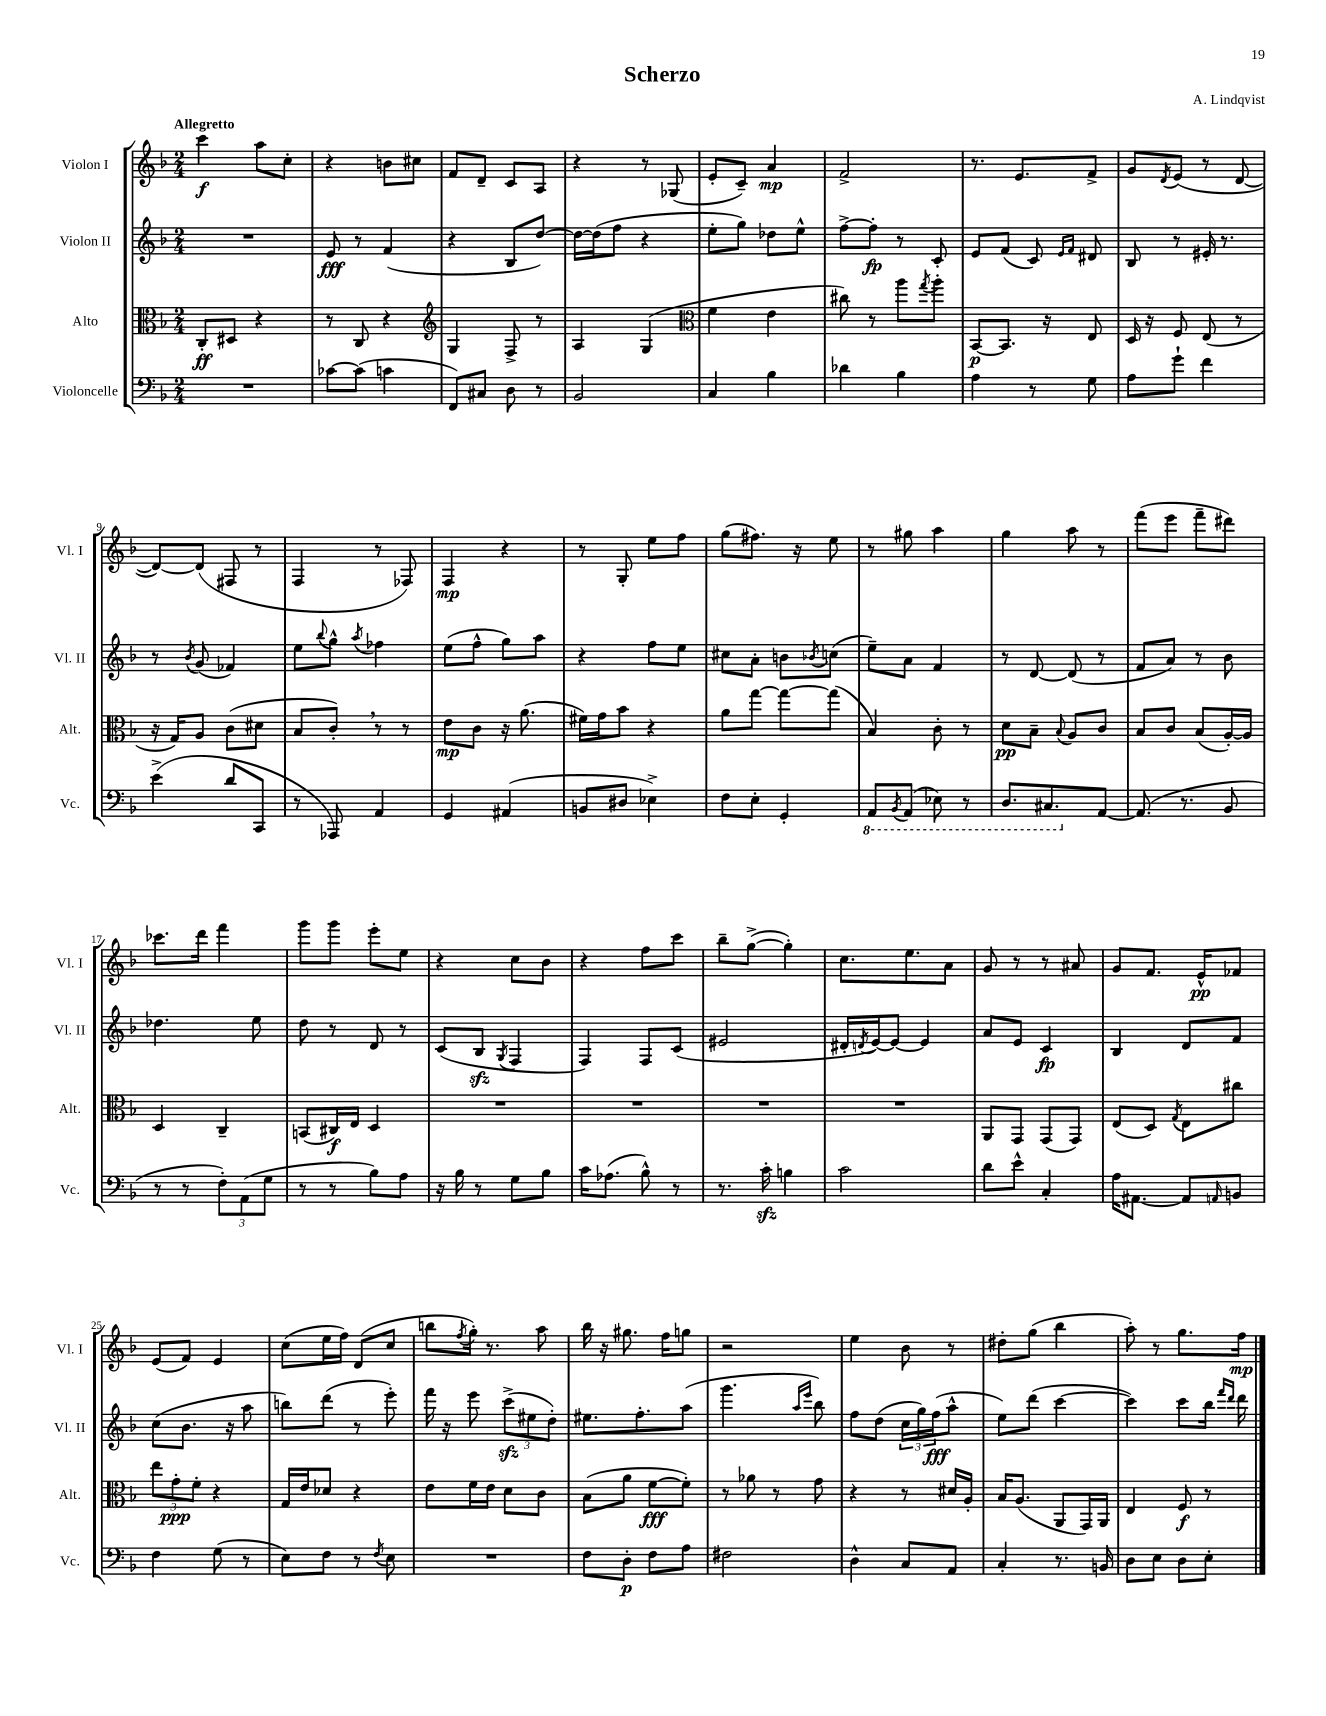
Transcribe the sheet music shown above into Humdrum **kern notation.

**kern	**dynam	**kern	**dynam	**kern	**dynam	**kern	**dynam
*part4	*part4	*part3	*part3	*part2	*part2	*part1	*part1
*staff4	*staff4	*staff3	*staff3	*staff2	*staff2	*staff1	*staff1
*I"Violoncelle	*	*I"Alto	*	*I"Violon II	*	*I"Violon I	*
*I'Vc.	*	*I'Alt.	*	*I'Vl. II	*	*I'Vl. I	*
*clefF4	*	*clefC3	*	*clefG2	*	*clefG2	*
*k[b-]	*	*k[b-]	*	*k[b-]	*	*k[b-]	*
*M2/4	*	*M2/4	*	*M2/4	*	*M2/4	*
=1	=1	=1	=1	=1	=1	=1	=1
!	!	!	!	!	!	!LO:TX:a:B:t=Allegretto	!
2r	.	8C'/L	ff	2r	.	4ccc\	f
.	.	8D#X/J	.	.	.	.	.
.	.	4r	.	.	.	8aa\L	.
.	.	.	.	.	.	8cc'\J	.
=2	=2	=2	=2	=2	=2	=2	=2
[8c-X\L	.	8r	.	8e/	fff	4r	.
(8c-\J]	.	8C/	.	8r	.	.	.
4cn\	.	4r	.	(4f/	.	8bn\L	.
.	.	.	.	.	.	8cc#X\J	.
=3	=3	=3	=3	=3	=3	=3	=3
*	*	*clefG2	*	*	*	*	*
8FF/L)	.	4G/	.	4r	.	8f/L	.
8C#X/J	.	.	.	.	.	8d~/J	.
8D\	.	8F^/	.	8B-/L	.	8c/L	.
8r	.	8r	.	[8dd/J)	.	8A/J	.
=4	=4	=4	=4	=4	=4	=4	=4
2BB-/	.	4A/	.	16dd\LL_	.	4r	.
.	.	.	.	(16dd\J]	.	.	.
.	.	.	.	8ff\J	.	.	.
.	.	(4G/	.	4r	.	8r	.
.	.	.	.	.	.	(8G-X/	.
=5	=5	=5	=5	=5	=5	=5	=5
*	*	*clefC3	*	*	*	*	*
4C/	.	4f\	.	8ee'\L	.	8e'/L	.
.	.	.	.	8gg\J)	.	8c~/J)	.
4B-\	.	4e\	.	8dd-X\L	.	4a/	mp
.	.	.	.	8ee^^\J	.	.	.
=6	=6	=6	=6	=6	=6	=6	=6
4d-X\	.	8cc#X\)	.	[8ff^\L	.	2f^/	.
.	.	8r	.	8ff'\J]	fp	.	.
4B-\	.	8aa\L	.	8r	.	.	.
.	.	8qgg/	.	.	.	.	.
.	.	8aa'\J	.	8c'/	.	.	.
=7	=7	=7	=7	=7	=7	=7	=7
4A\	.	[8BB-/L	p	8e/L	.	8.r	.
.	.	8.BB-/J]	.	(8f/J	.	.	.
.	.	.	.	.	.	8.e/L	.
8r	.	.	.	8c/)	.	.	.
.	.	16r	.	.	.	.	.
.	.	.	.	16qqe/LL	.	.	.
.	.	.	.	16qqf/JJ	.	.	.
8G\	.	8E/	.	8d#X/	.	8f^/J	.
=8	=8	=8	=8	=8	=8	=8	=8
8A\L	.	16D/	.	8B-/	.	8g/L	.
.	.	16r	.	.	.	.	.
.	.	.	.	.	.	8qd/	.
8g`\J	.	8F/	.	8r	.	(8e/J	.
4f\	.	(8E/	.	16e#X'/	.	8r	.
.	.	.	.	8.r	.	.	.
.	.	8r	.	.	.	[8d/	.
!!LO:LB:g=z
=9	=9	=9	=9	=9	=9	=9	=9
(4e^\	.	16r	.	8r	.	8d/L_)	.
.	.	16G/KL)	.	.	.	.	.
.	.	.	.	8qb-/	.	.	.
.	.	8A/J	.	(8g/	.	(8d/J]	.
8d/L	.	(8c\L	.	4f-X/)	.	8F#X/	.
8CC/J	.	8d#X\J	.	.	.	8r	.
=10	=10	=10	=10	=10	=10	=10	=10
8r	.	8B-/L	.	8ee\L	.	4F/	.
.	.	.	.	8qqbb-/	.	.	.
8AAA-X/)	.	8c',/J)	.	8gg^^\J	.	.	.
.	.	.	.	8qaa/	.	.	.
4AA/	.	8r	.	4ff-X\	.	8r	.
.	.	8r	.	.	.	8F-X/)	.
=11	=11	=11	=11	=11	=11	=11	=11
4GG/	.	8e\L	mp	(8ee\L	.	4F/	mp
.	.	8c\J	.	8ff^^\J	.	.	.
(4AA#X/	.	16r	.	8gg\L)	.	4r	.
.	.	(8.a\	.	.	.	.	.
.	.	.	.	8aa\J	.	.	.
=12	=12	=12	=12	=12	=12	=12	=12
8BBn/L	.	16f#X\LL)	.	4r	.	8r	.
.	.	16g\J	.	.	.	.	.
8D#X/J	.	8b-\J	.	.	.	8G'/	.
4E-X^\)	.	4r	.	8ff\L	.	8ee\L	.
.	.	.	.	8ee\J	.	8ff\J	.
=13	=13	=13	=13	=13	=13	=13	=13
8F\L	.	8a\L	.	8cc#X\L	.	(8gg\L	.
8E'\J	.	[8gg\J	.	8a'\J	.	8.ff#X\J)	.
4GG'/	.	8gg\L_	.	8bn\L	.	.	.
.	.	.	.	.	.	16r	.
.	.	.	.	8qb-X/	.	.	.
.	.	(8gg\J]	.	(8ccn\J	.	8ee\	.
=14	=14	=14	=14	=14	=14	=14	=14
*8ba	*	*	*	*	*	*	*
8AAA/L	.	4B-/)	.	8ee~\L)	.	8r	.
8qBBB-/	.	.	.	.	.	.	.
(8AAA/J	.	.	.	8a\J	.	8gg#X\	.
8EE-X\)	.	8c'\	.	4f/	.	4aa\	.
8r	.	8r	.	.	.	.	.
=15	=15	=15	=15	=15	=15	=15	=15
8.DD/L	.	8d\L	pp	8r	.	4gg\	.
.	.	8B-~\J	.	[8d/	.	.	.
8.CC#X/	.	.	.	.	.	.	.
.	.	8qqB-/	.	.	.	.	.
.	.	8A/L	.	(8d/]	.	8aa\	.
*X8ba	*	*	*	*	*	*	*
[8AA/J	.	8c/J	.	8r	.	8r	.
=16	=16	=16	=16	=16	=16	=16	=16
(8.AA/]	.	8B-/L	.	8f/L	.	(8fff\L	.
.	.	8c/J	.	8a/J)	.	8eee\J	.
8.r	.	.	.	.	.	.	.
.	.	(8B-/L	.	8r	.	8fff~\L	.
8BB-/	.	[16A'/L)	.	8b-\	.	8ddd#X\J)	.
.	.	16A/JJ]	.	.	.	.	.
!!LO:LB:g=z
=17	=17	=17	=17	=17	=17	=17	=17
8r	.	4D/	.	4.dd-X\	.	8.ccc-X\L	.
8r	.	.	.	.	.	.	.
.	.	.	.	.	.	16ddd\Jk	.
12F'\L)	.	4C~/	.	.	.	4fff\	.
(12AA\	.	.	.	.	.	.	.
.	.	.	.	8ee\	.	.	.
12G\J	.	.	.	.	.	.	.
=18	=18	=18	=18	=18	=18	=18	=18
8r	.	(8BBn/L	.	8dd\	.	8ggg\L	.
8r	.	16C#X/L)	f	8r	.	8ggg\J	.
.	.	16E/JJ	.	.	.	.	.
8B-\L)	.	4D/	.	8d/	.	8eee'\L	.
8A\J	.	.	.	8r	.	8ee\J	.
=19	=19	=19	=19	=19	=19	=19	=19
16r	.	2r	.	(8c/L	.	4r	.
16B-\	.	.	.	.	.	.	.
8r	.	.	.	8B-zz/J	.	.	.
.	.	.	.	8qG/	.	.	.
8G\L	.	.	.	4F/	.	8cc\L	.
8B-\J	.	.	.	.	.	8b-\J	.
=20	=20	=20	=20	=20	=20	=20	=20
16c\KL	.	2r	.	4F/)	.	4r	.
(8.A-X\J	.	.	.	.	.	.	.
8B-^^\)	.	.	.	8F/L	.	8ff\L	.
8r	.	.	.	(8c/J	.	8ccc\J	.
=21	=21	=21	=21	=21	=21	=21	=21
8.r	.	2r	.	2e#X/	.	8bb-~\L	.
.	.	.	.	.	.	([8gg^\J	.
16czz'\	.	.	.	.	.	.	.
4Bn\	.	.	.	.	.	4gg'\])	.
=22	=22	=22	=22	=22	=22	=22	=22
2c\	.	2r	.	16d#X'/LL	.	8.cc\L	.
.	.	.	.	8qdn/	.	.	.
.	.	.	.	[16e/J)	.	.	.
.	.	.	.	8e/J_	.	.	.
.	.	.	.	.	.	8.ee\	.
.	.	.	.	4e/]	.	.	.
.	.	.	.	.	.	8a\J	.
=23	=23	=23	=23	=23	=23	=23	=23
8d\L	.	8AA/L	.	8a/L	.	8g/	.
8e^^\J	.	8GG/J	.	8e/J	.	8r	.
4C'/	.	(8GG/L	.	4c/	fp	8r	.
.	.	8GG/J)	.	.	.	8a#X/	.
=24	=24	=24	=24	=24	=24	=24	=24
16A\KL	.	(8E/L	.	4B-/	.	8g/L	.
[8.AA#X\J	.	.	.	.	.	.	.
.	.	8D/J)	.	.	.	8.f/J	.
.	.	8qG/	.	.	.	.	.
8AA#/L]	.	8E\L	.	8d/L	.	.	.
.	.	.	.	.	.	16e^^/KL	pp
16qqAAn/	.	.	.	.	.	.	.
8BBn/J	.	8cc#X\J	.	8f/J	.	8f-X/J	.
!!LO:LB:g=z
=25	=25	=25	=25	=25	=25	=25	=25
4F\	.	12ee\L	.	(8cc\L	.	(8e/L	.
.	.	12g'\	ppp	.	.	.	.
.	.	.	.	8.b-\J	.	8f/J)	.
.	.	12f'\J	.	.	.	.	.
(8G\	.	4r	.	.	.	4e/	.
.	.	.	.	16r	.	.	.
8r	.	.	.	8aa\	.	.	.
=26	=26	=26	=26	=26	=26	=26	=26
8E\L)	.	16G/LL	.	8bbn\L)	.	(8cc\L	.
.	.	16e/J	.	.	.	.	.
8F\J	.	8d-X/J	.	(8ddd\J	.	16ee\L	.
.	.	.	.	.	.	16ff\JJ)	.
8r	.	4r	.	8r	.	(8d/L	.
8qF/	.	.	.	.	.	.	.
8E\	.	.	.	8eee'\)	.	8cc/J	.
=27	=27	=27	=27	=27	=27	=27	=27
2r	.	8e\L	.	16fff\	.	8bbn\L	.
.	.	.	.	16r	.	.	.
.	.	.	.	.	.	8qff/	.
.	.	16f\L	.	8eee\	.	16gg'\Jk)	.
.	.	16e\JJ	.	.	.	8.r	.
.	.	8d\L	.	(12ccczz^\L	.	.	.
.	.	.	.	12ee#X\	.	.	.
.	.	8c\J	.	.	.	8aa\	.
.	.	.	.	12dd'\J)	.	.	.
=28	=28	=28	=28	=28	=28	=28	=28
8F\L	.	(8B-\L	.	8.ee#X\L	.	16bb-\	.
.	.	.	.	.	.	16r	.
8D'\J	p	8a\J	.	.	.	8.gg#X\	.
.	.	.	.	8.ff'\	.	.	.
8F\L	.	[8f\L	fff	.	.	.	.
.	.	.	.	.	.	16ff\KL	.
8A\J	.	8f'\J])	.	(8aa\J	.	8ggn\J	.
=29	=29	=29	=29	=29	=29	=29	=29
2F#X\	.	8r	.	4.ggg\	.	2r	.
.	.	8a-X\	.	.	.	.	.
.	.	8r	.	.	.	.	.
.	.	.	.	16qqaa/LL	.	.	.
.	.	.	.	16qqeee/JJ	.	.	.
.	.	8g\	.	8bb-\)	.	.	.
=30	=30	=30	=30	=30	=30	=30	=30
4D^^\	.	4r	.	8ff\L	.	4ee\	.
.	.	.	.	(8dd\J	.	.	.
8C/L	.	8r	.	24cc\LL	.	8b-\	.
.	.	.	.	24gg\)	.	.	.
.	.	.	.	(24ff\J	fff	.	.
8AA/J	.	16d#X/LL	.	8aa^^\J	.	8r	.
.	.	16A'/JJ	.	.	.	.	.
=31	=31	=31	=31	=31	=31	=31	=31
4C'/	.	16B-/KL	.	8ee\L)	.	8dd#X'\L	.
.	.	(8.A/J	.	.	.	.	.
.	.	.	.	(8ddd\J	.	(8gg\J	.
8.r	.	8AA/L	.	[4ccc\	.	4bb-\	.
.	.	16GG/L)	.	.	.	.	.
16BBn/	.	16AA/JJ	.	.	.	.	.
=32	=32	=32	=32	=32	=32	=32	=32
8D\L	.	4E/	.	4ccc\])	.	8aa'\)	.
8E\J	.	.	.	.	.	8r	.
8D\L	.	8F/	f	8ccc\L	.	8.gg\L	.
8E'\J	.	8r	.	16bb-\Jk	.	.	.
.	.	.	.	16qqfff/LL	.	.	.
.	.	.	.	16qqddd/JJ	.	.	.
.	.	.	.	16ddd\	.	16ff\Jk	mp
==	==	==	==	==	==	==	==
*-	*-	*-	*-	*-	*-	*-	*-
